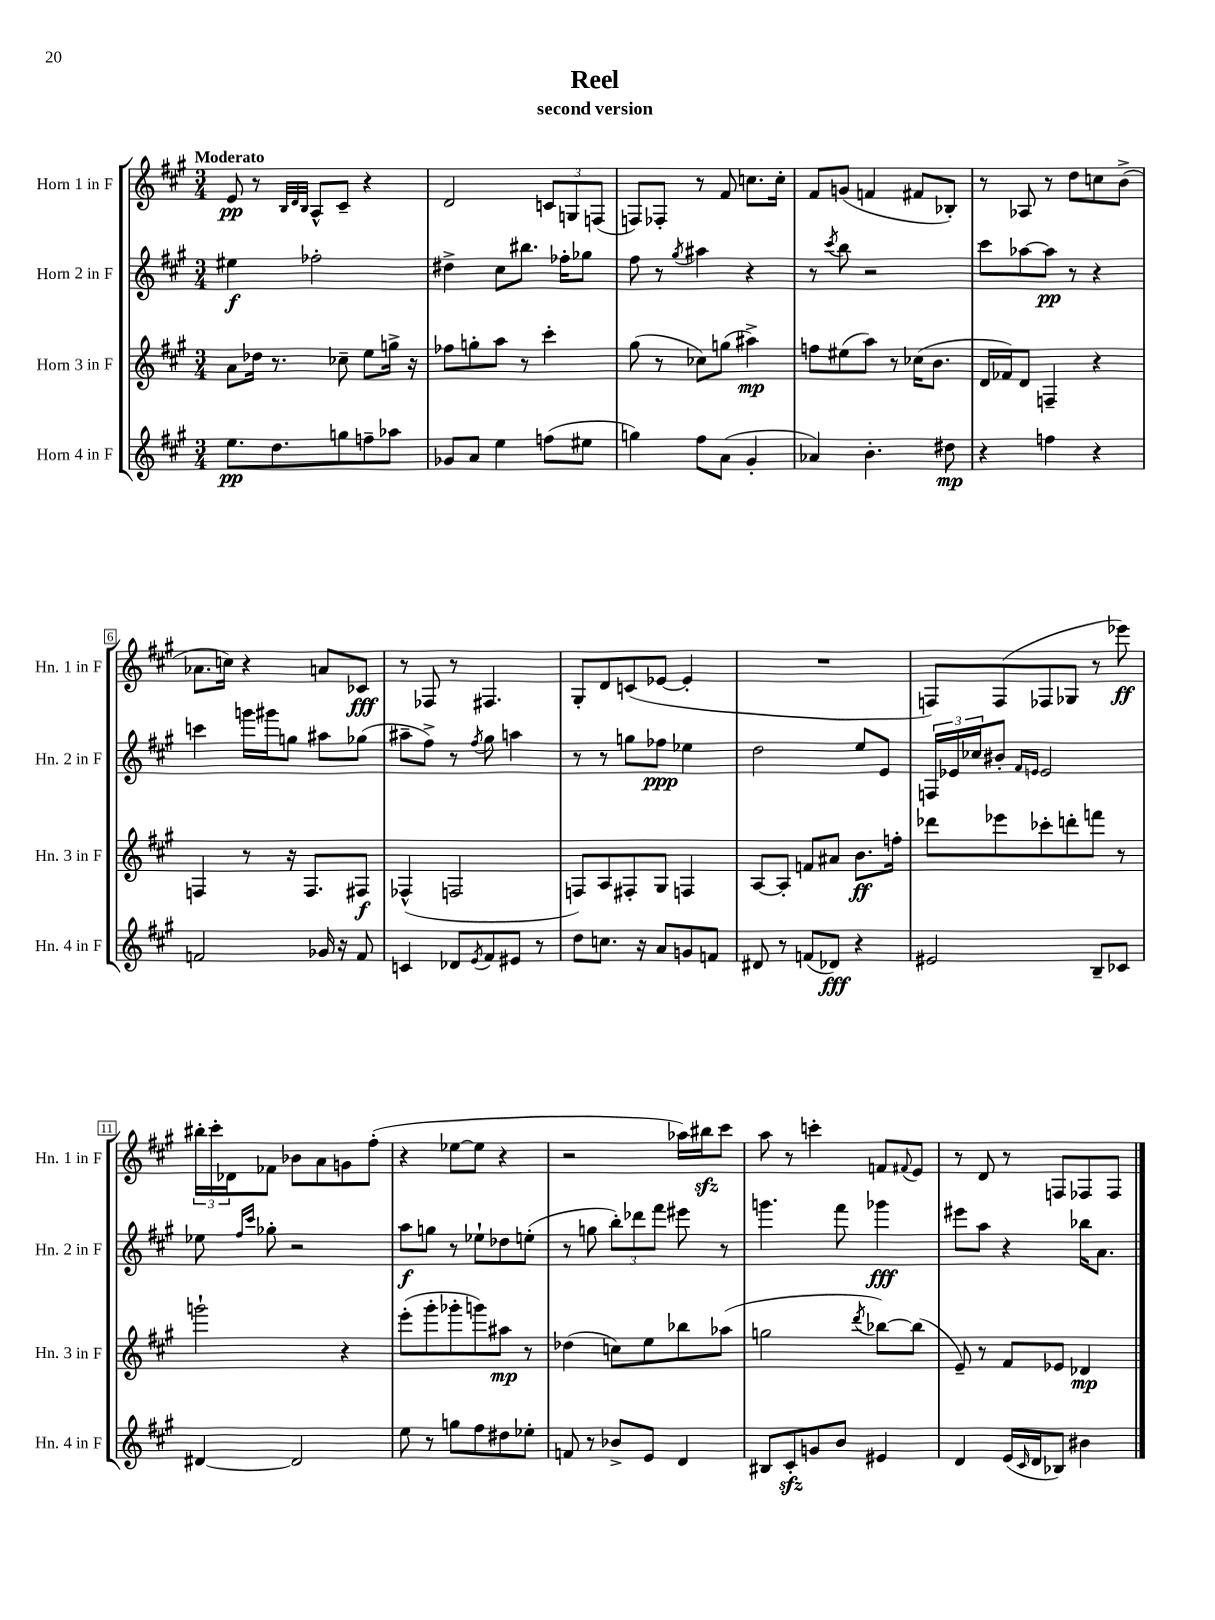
\header { title = "Reel" subtitle = "second version" }
<<
\new StaffGroup <<
\new Staff = "s0" \with { instrumentName = "Horn 1 in F" shortInstrumentName = "Hn. 1 in F" } {
    \clef treble \key a \major \numericTimeSignature \time 3/4 \tempo "Moderato"
    e'8\pp r8 \grace { b32 d'32 b32 } a8-^ cis'8-- r4 |
    d'2 \tuplet 3/2 { c'8 g8 f8( } |
    f8) fes8-. r8 fis'8 c''8. c''16-. |
    fis'8 g'8( f'4 fis'8 bes8-.) |
    r8 aes8 r8 d''8 c''8 b'8->( |
    aes'8. c''16) r4 a'8 ces'8\fff |
    r8 fes8 r8 fis4. |
    gis8-. d'8 c'8( ees'8~ ees'4-. |
    R2. |
    f8) f8( fes8 ges8 r8 ees'''8\ff) |
    \tuplet 3/2 { bis''16-. cis'''16-. des'16 } fes'8 bes'8 a'8 g'8 fis''8-.( |
    r4 ees''8~ ees''8 r4 |
    r2 aes''16) bis''16\sfz cis'''8 |
    a''8 r8 c'''4-. f'8 \appoggiatura { fis'8 } e'8 |
    r8 d'8 r8 f8 fes8 fes8 \bar "|." |
}
\new Staff = "s1" \with { instrumentName = "Horn 2 in F" shortInstrumentName = "Hn. 2 in F" } {
    \clef treble \key a \major \numericTimeSignature \time 3/4
    eis''4\f fes''2-. |
    dis''4-> cis''8 bis''8. fes''16-. ges''8 |
    fis''8 r8 \acciaccatura { gis''8 } ais''4 r4 |
    r8 \acciaccatura { cis'''8 } b''8 r2 |
    cis'''8 aes''8~ aes''8\pp r8 r4 |
    c'''4 g'''16 gis'''16 g''8 ais''8 ges''8( |
    ais''8-- fis''8->) r8 \acciaccatura { fis''8 } gis''8 a''4 |
    r8 r8 g''8 fes''8\ppp ees''4 |
    d''2 e''8 e'8 |
    \tuplet 3/2 { f16 ees'16 ces''16 } bis'8-. \grace { fis'16 e'16 } e'2 |
    ees''8 \grace { fis''16 cis'''16 } ges''8-. r2 |
    a''8\f g''8 r8 ees''8-! des''8 e''8-.( |
    r8 g''8 \tuplet 3/2 { b''8-.) des'''8 fis'''8 } eis'''8 r8 |
    g'''4. fis'''8 ges'''4\fff |
    eis'''8 a''8 r4 bes''16 a'8. \bar "|." |
}
\new Staff = "s2" \with { instrumentName = "Horn 3 in F" shortInstrumentName = "Hn. 3 in F" } {
    \clef treble \key a \major \numericTimeSignature \time 3/4
    a'8 des''16 r8. ces''8-- e''8 g''16-> r16 |
    fes''8 g''8-. a''8 r8 cis'''4-. |
    gis''8( r8 ces''8) g''8( ais''4->\mp) |
    f''8 eis''8( a''8) r8 ces''16( b'8. |
    d'16 fes'16) d'8 f4-- r4 |
    f4 r8 r16 f8. fis8\f |
    fes4-^( f2 |
    f8) a8 fis8-. gis8 f4 |
    a8~ a8-. f'8 ais'8 b'8.\ff f''16-. |
    des'''8 ees'''8 ces'''8-. d'''8-. f'''8 r8 |
    g'''2-! r4 |
    e'''8-.( gis'''8-. ges'''8-. g'''8) ais''8\mp r8 |
    des''4( c''8) e''8 bes''8 aes''8( |
    g''2 \acciaccatura { d'''8 } bes''8~) bes''8( |
    e'8--) r8 fis'8 ees'8 des'4\mp \bar "|." |
}
\new Staff = "s3" \with { instrumentName = "Horn 4 in F" shortInstrumentName = "Hn. 4 in F" } {
    \clef treble \key a \major \numericTimeSignature \time 3/4
    e''8.\pp d''8. g''8 f''8-- aes''8 |
    ges'8 a'8 e''4 f''8( eis''8 |
    g''4) fis''8 a'8( gis'4-. |
    aes'4) b'4.-. dis''8\mp |
    r4 f''4 r4 |
    f'2 ges'16 r16 f'8 |
    c'4 des'8 \acciaccatura { e'8 } fis'8 eis'8 r8 |
    d''8 c''8. r16 a'8 g'8 f'8 |
    dis'8 r8 f'8( des'8\fff) r4 |
    eis'2 b8-- ces'8 |
    dis'4~ dis'2 |
    e''8 r8 g''8 fis''8 dis''8 ees''8-. |
    f'8 r8 bes'8-> e'8 d'4 |
    bis8 cis'8-.\sfz g'8 b'8 eis'4 |
    d'4 e'16( \grace { cis'16 } d'16 bes8) bis'4 \bar "|." |
}
>>
>>
\layout { \context { \Score \override BarNumber.stencil = #(make-stencil-boxer 0.1 0.3 ly:text-interface::print) } }
